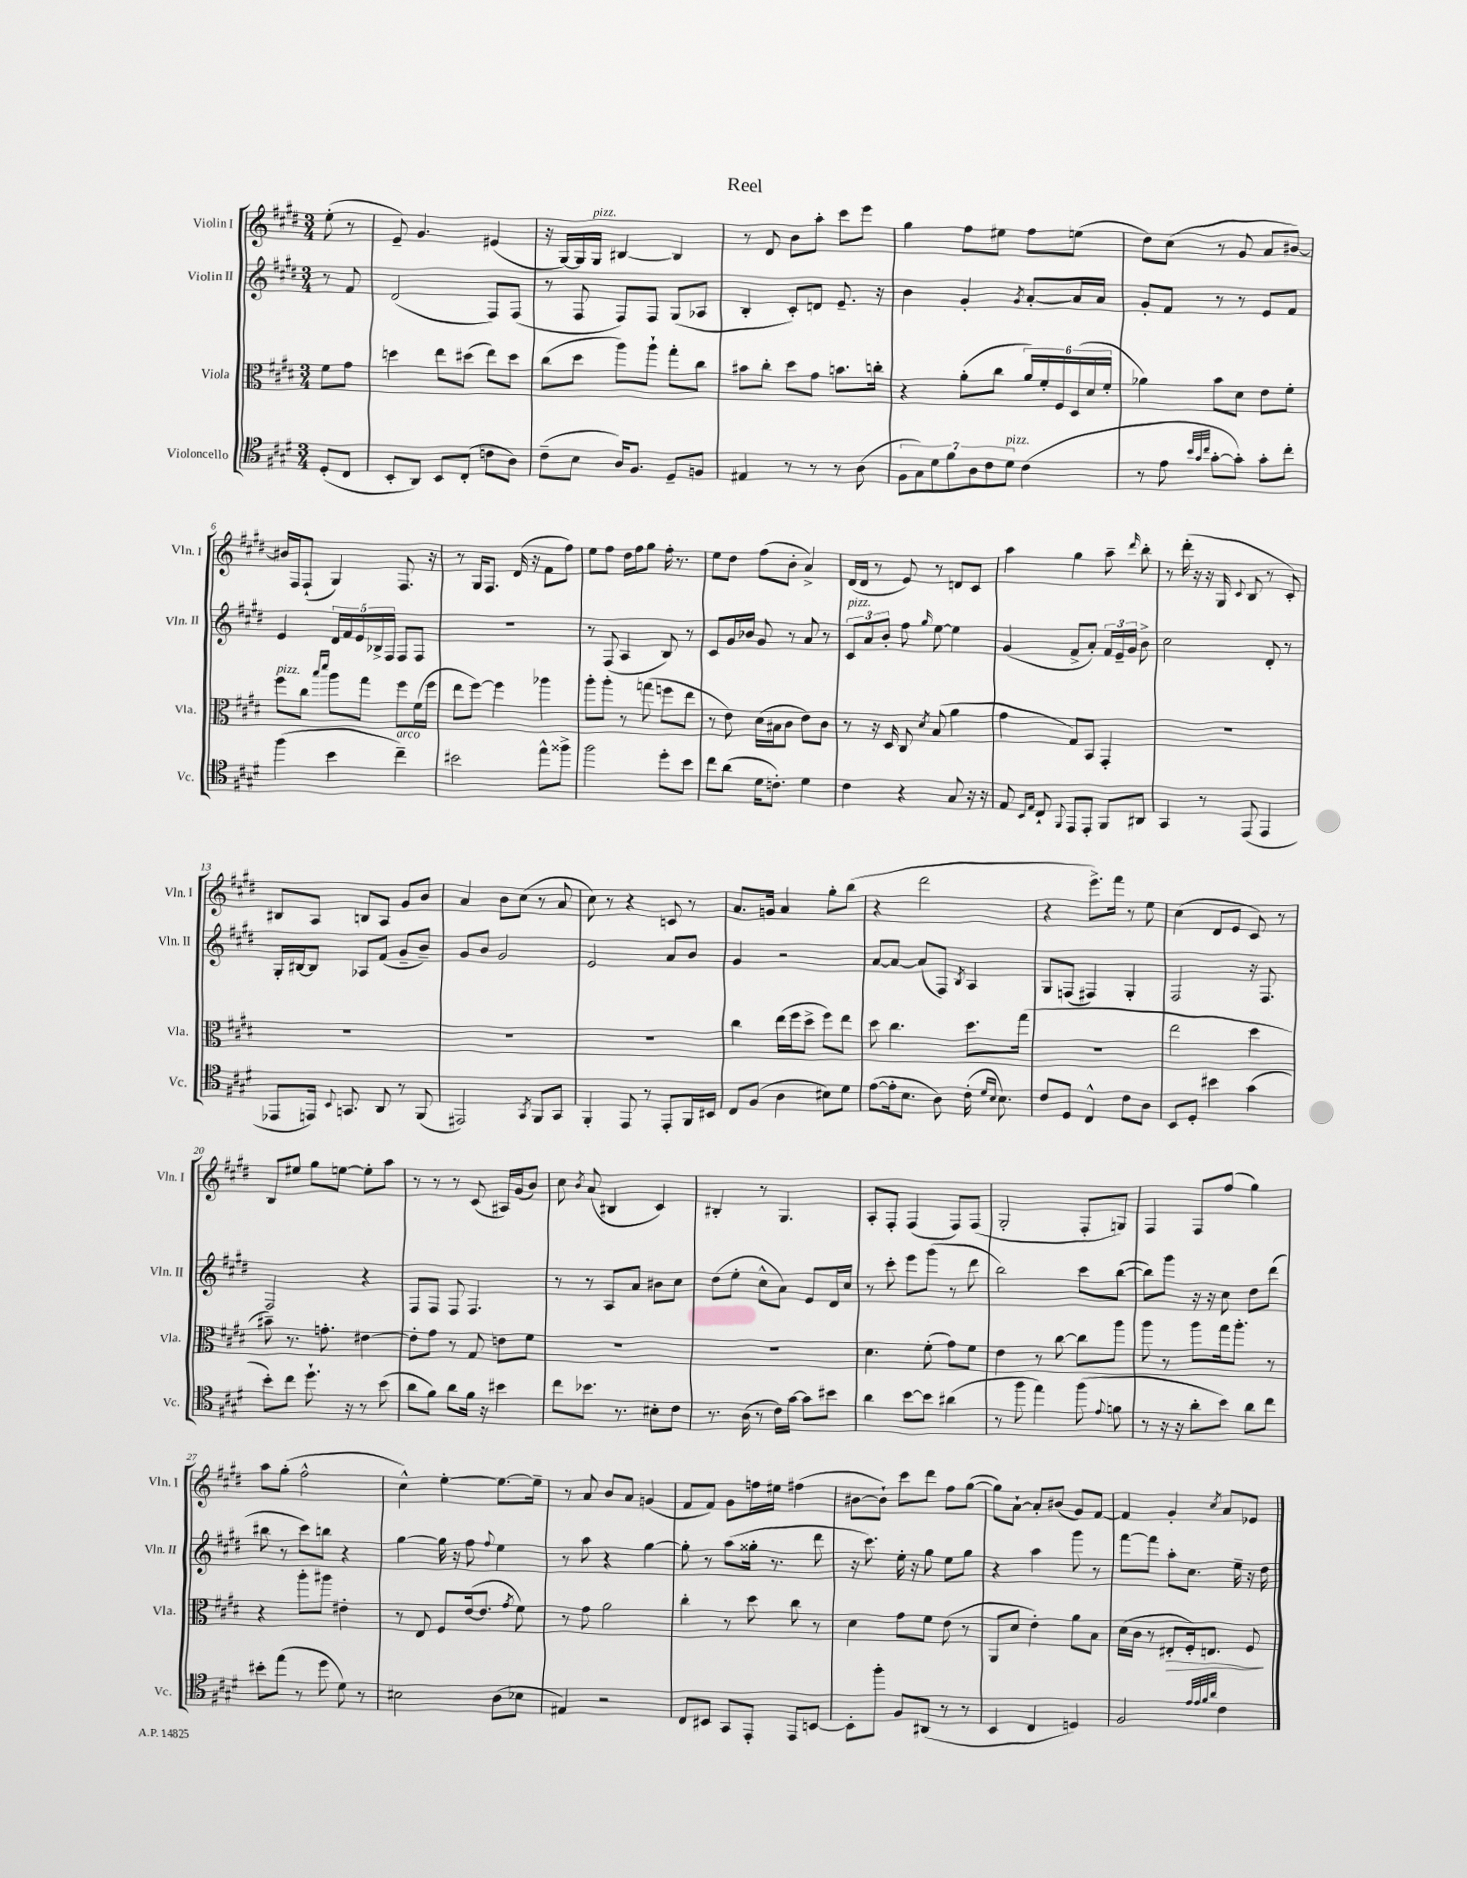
\header { title = "Reel" }
<<
\new StaffGroup <<
\new Staff = "s0" \with { instrumentName = "Violin I" shortInstrumentName = "Vln. I" } {
    \clef treble \key e \major \numericTimeSignature \time 3/4 \partial 4
    \autoBeamOff e''8-.( r8 |
    e'8--) gis'4. eis'4( |
    r16 gis16[~) gis16 gis16]^\markup { \italic "pizz." } bis4~ bis4 |
    r8 dis'8 b'8[ a''8]-. cis'''8[ e'''8] |
    gis''4 fis''8[ eis''8] fis''8[ e''8]( |
    dis''8[) cis''8]( r8 gis'8 a'8[ bis'8]~) |
    bis'16[ fis16 fis8]-!( gis4) fis8. r16 |
    r8 gis16[ fis8.] dis'16( r16 fis'8[ fis''8]) |
    e''8[ fis''8] dis''16[ fis''16 gis''8] fis''16-. r8. |
    e''8[ dis''8] fis''8[( b'8]-. a'4->) |
    dis'16[( dis'16] r8 e'8) r8 d'8[ cis'8] |
    a''4 gis''4 a''8-- \grace { dis'''16 } b''8-. |
    r8 dis'''16-.( r16 r16 gis16 \appoggiatura { cis'8 } b8 r8 cis'8-.) |
    bis8[ a8] b8[ a8] gis'8[ b'8] |
    a'4 b'8[ cis''8]( r8 a'8 |
    cis''8) r8 r4 c'8 r8 |
    a'8.[ g'16] a'4 gis''8[-. b''8]( |
    r4 dis'''2 |
    r4 e'''8.[->) fis'''16] r8 e''8 |
    cis''4( dis'8[ e'8] cis'8) r8 |
    b8[ eis''8] gis''8[ e''8]~ e''8[-. a''8] |
    r8 r8 r8 cis'8( ais16[) gis'16( b'8]) |
    cis''8 \acciaccatura { b'8 } a'8( bis4 cis'4) |
    bis4-. r8 gis4. |
    a8[-. fis8]-. fis4( fis8[) fis8]( |
    gis2-. fis8[-. g8]) |
    fis4 fis8[ fis''8]( gis''4) |
    a''8[ gis''8]-.( fis''2-^ |
    cis''4-^) e''4~-. e''8.[~ e''16]-- |
    r8 a'8 b'8[ a'8] g'4( |
    fis'8[ fis'8]) gis'8[ f''16 eis''16] fis''4( |
    bis'8[~ bis'8]-!) cis'''8[ dis'''8] fis''8[ gis''8]~( |
    gis''8[) a'8]~-! a'8[-. bis'8]( gis'8[) fis'8]~ |
    fis'4 gis'4-. \acciaccatura { cis''8 } a'8[ ees'8] \bar "|." |
}
\new Staff = "s1" \with { instrumentName = "Violin II" shortInstrumentName = "Vln. II" } {
    \clef treble \key e \major \numericTimeSignature \time 3/4 \partial 4
    \autoBeamOff r8 fis'8 |
    dis'2( fis8[) fis8]( |
    r8 fis8 fis8[) fis8] gis8[( aes8] |
    b4-. cis'8[-.) d'8] e'8.-- r16 |
    b'4 gis'4-. \acciaccatura { gis'8 } a'8[~-. a'16 a'16] |
    gis'8[-. fis'8] r8 r8 e'8[ fis'8] |
    e'4 \tuplet 5/4 { dis'16[ fis'16 e'16 bes16-> fis16] } fis8[ fis8] |
    R2. |
    r8 fis8( a4 b8) r8 |
    cis'8[ gis'16 bes'16] gis'8 r8 a'8 r8 |
    \tuplet 3/2 { cis'8[^\markup { \italic "pizz." } a'8 b'8]-. } fis''8 \grace { gis''16 } e''8~ e''4 |
    gis'4( fis'8[-> a'8]-.) \tuplet 3/2 { fis'16[ e'16-- gis'16] } b'8-> |
    cis''2 dis'8-. r8 |
    gis16[-. bis16~ bis8] aes8[ fis'8]( gis'8[-- b'8]--) |
    gis'8[ b'8] gis'2 |
    e'2 a'8[ b'8] |
    gis'4 r2 |
    a'8[~ a'8]~ a'8[( fis8]) \acciaccatura { b8 } a4 |
    gis8[ f8]( fis4) gis4-. |
    fis2 r16 fis8. |
    fis2 r4 |
    fis8[ fis8] fis8 fis4. |
    r8 r8 a8[ a'8] bis'8[ cis''8] |
    dis''8[( e''8]-. cis''8[-^ a'8]) e'8[ dis'16 cis''16] |
    r8 cis'''8-. e'''8[ gis'''8]( r8 dis'''8 |
    b''2) cis'''8[ b''8]~( |
    b''8[) gis'''8] r16 r16 cis''8 dis''8[ dis'''8]( |
    bis''8 r8 cis'''8[) b''8] r4 |
    gis''4~ gis''16 r16 fis''8 \appoggiatura { fis''8 } e''4 |
    r8 a''8 r4 gis''4~ |
    gis''8-. r8 a''8[( gisis''16]-. r8. dis'''8 |
    r16 cis'''8.) e''16-. r16 gis''8 e''8[ gis''8] |
    r4 a''4 gis'''8 r8 |
    fis'''8[~ fis'''8] a''8[-. cis''8.] e''16-- r16 dis''16 \bar "|." |
}
\new Staff = "s2" \with { instrumentName = "Viola" shortInstrumentName = "Vla." } {
    \clef alto \key e \major \numericTimeSignature \time 3/4 \partial 4
    \autoBeamOff fis'8[ gis'8] |
    d''4 e''8[ dis''8]( e''8[) dis''8] |
    cis''8[( dis''8] a''8[) a''8]-! gis''8[-. cis''8] |
    bis'8[ cis''8]-. dis''8[ gis'8] b'8.[ c''16]-. |
    r4 a'8[-.( cis''8] \tuplet 6/4 { a'16[) fis'16-. fis16 dis16( dis'16 fis'16]-. } |
    aes'4) b'8[ dis'8] e'8[ fis'8]-. |
    fis''8[^\markup { \italic "pizz." } cis''8] \grace { b''16[ dis'''16] } a''8[ gis''8] fis''8[ fis'16( fis''16] |
    e''8[ fis''8]~) fis''4 aes''4 |
    a''8[-. a''8]-. r8 g''8( f''8[ e''8] |
    r8 e'8) dis'16[( bis16 cis'8] e'8[) cis'8] |
    r8 r16 dis16 cis8 \acciaccatura { dis'8 } b8( a'4 |
    gis'4 gis8[) b,8] gis,4-. |
    R2. |
    R2. |
    R2. |
    R2. |
    cis''4 e''16[( fis''16 dis''8]-> fis''8[) e''8] |
    dis''8 cis''4. dis''8.[ gis''16]( |
    R2. |
    e''2 dis''4 |
    bis'8--) r8. g'8.-. eis'4~ |
    eis'8[-. gis'8] r8 gis8 e'8[ fis'8] |
    R2. |
    R2. |
    dis'4. fis'8-.( gis'8[) fis'8] |
    e'4 r8 cis''8~ cis''8[ a''8] |
    a''8 r8 a''8[ gis''16 a''8.]-. r8 |
    r4 a''8[-. ais''8] eis'4-. |
    r8 e8 fis8[ e'16~( e'8.] \acciaccatura { gis'8 } fis'8) |
    r8 gis'8 a'2 |
    cis''4-. r8 dis''8 cis''8 r8 |
    dis'4 gis'8[ fis'8] e'8( r8 |
    a,8[ dis'8] e'4-.) a'8[ b8] |
    dis'16[( cis'16] r8 eis8[-.\> fis16-.) e8.] fis8\! \bar "|." |
}
\new Staff = "s3" \with { instrumentName = "Violoncello" shortInstrumentName = "Vc." } {
    \clef tenor \key e \major \numericTimeSignature \time 3/4 \partial 4
    \autoBeamOff dis8[-.( cis8] |
    b,8[-. a,8]) b,8[ cis8]-.( c'8[ a8]) |
    cis'8[--( b8] a16[) fis8.] dis8[-- f8] |
    eis4 r8 r8 r8 a8( |
    \tuplet 7/4 { fis8[ gis8) dis'8 fis'8 a8 cis'8 dis'8]^\markup { \italic "pizz." } } cis'4( |
    r8 e'8 \grace { b'32[ gis'32 cis''32] } gis'8[~-. gis'8]-.) gis'8[-. cis''8]-. |
    fis''4( b'4 cis''4--^\markup { \italic "arco" }) |
    bis'2 e''8[-^ fisis''8]-> |
    fis''2 dis''8[-. b'8] |
    cis''8[ a'8]( dis'16[ c'8.]-.) dis'4 |
    cis'4 r4 gis8 r16 r16 |
    e8 \grace { b,16[ e16] } cis8-! \appoggiatura { fis,8 } e,8[ e,8]-. fis,8[ ais,8] |
    gis,4 r8 e,8( e,4 |
    ees,8[ e,16]) \appoggiatura { b,8 } g,8. a,8 r8 fis,8( |
    eis,2) \acciaccatura { gis,8 } fis,8[ gis,8] |
    fis,4-. e,8 r8 e,8[-. fis,16 bis,16] |
    cis8[ fis8]( a4 bis8[) dis'8] |
    e'8[~( e'16-. b8.] a8) cis'16-.( \grace { dis'16[ b16] } b8.) |
    cis'8[ dis8] cis4-^ cis'8[ a8] |
    b,8[ dis8]-. bis'4 gis'4( |
    b'8[-.) cis''8] dis''8.-! r16 r8 b'8( |
    a'8[ fis'8]) a'8[ fis'16] r16 bis'4 |
    cis''8[ bes'8.] r8. bis8[-. cis'8] |
    r8. a16( r8 cis'16[) gis'16]~ gis'8[ bis'8] |
    a'4 b'8[~ b'8] ais'4( |
    r8 fis''8 e''4) fis''8( \appoggiatura { e'8 } f'8 |
    r8 r16 r16 a'8[-. b'8]) a'8[ cis''8] |
    bis'8[-. e''8]( r8 dis''8 dis'8) r8 |
    bis2 a8[( bes8] |
    eis4) r2 |
    cis8[ bis,8] gis,8[ e,8]-. e,8[ b,8]~ |
    b,8[-. fis''8]-. fis8[ ais,8]( r8 r8 |
    b,4 cis4 d4) |
    fis2 \grace { e'32[ e'32 fis'32 a'32] } cis'4 \bar "|." |
}
>>
>>
